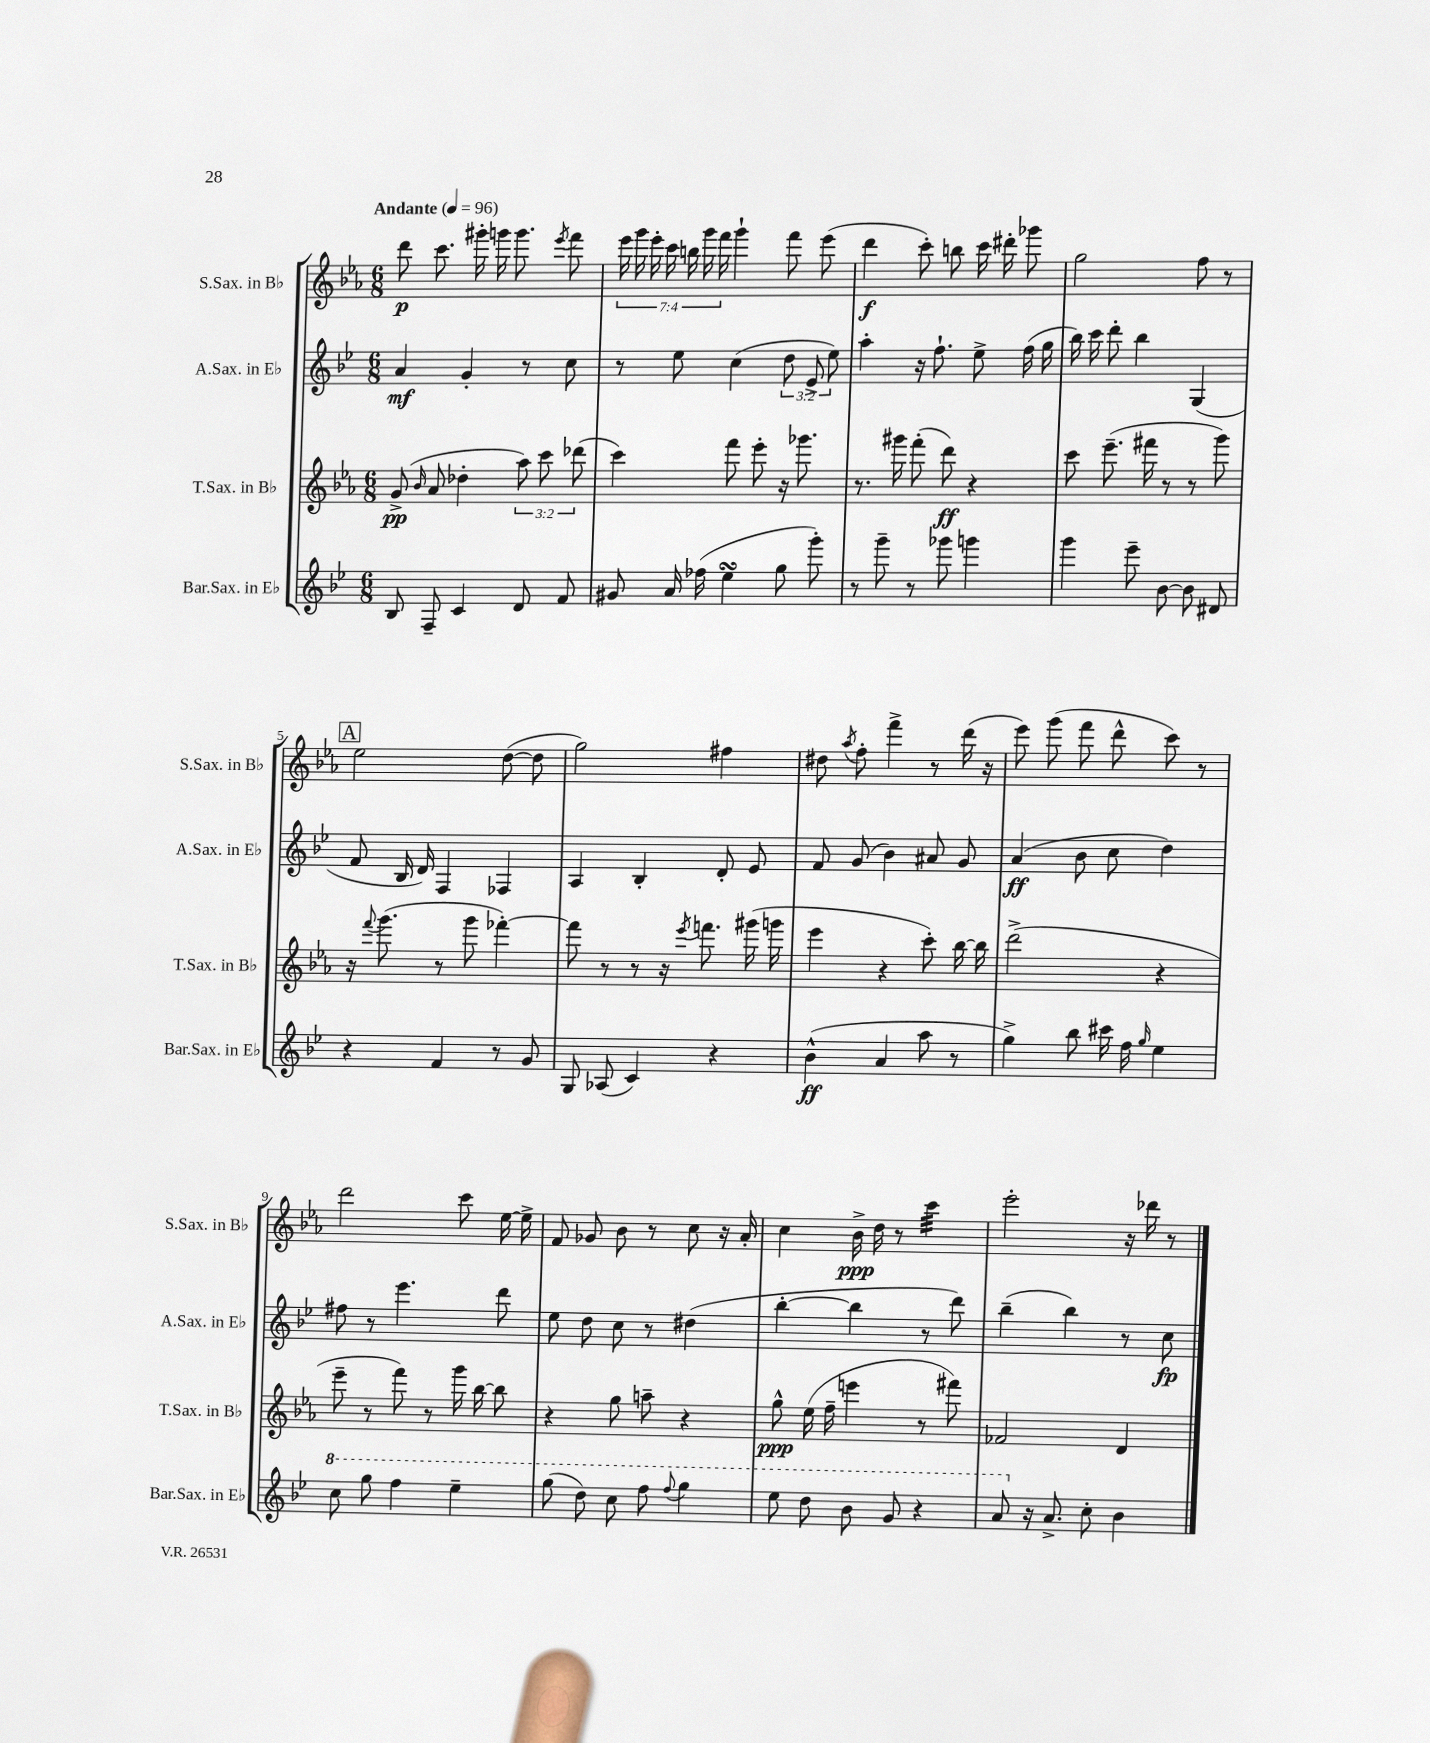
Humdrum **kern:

**kern	**kern	**kern	**kern
*staff4	*staff3	*staff2	*staff1
*clefG2	*clefG2	*clefG2	*clefG2
*k[b-e-]	*k[b-e-a-]	*k[b-e-]	*k[b-e-a-]
*M6/8	*M6/8	*M6/8	*M6/8
*MM96	*MM96	*MM96	*MM96
8B-/	(8g^/	4a/	8ddd\
.	16qqb-/	.	.
8F~/	8a-/	.	8.ccc\
4c/	4dd-'\	4g'/	.
.	.	.	16ggg#'\
.	.	.	16ggg\
.	.	.	8.ggg\
8d/	12aa-\)	8r	.
.	12ccc\	.	.
.	.	.	8qeee-/
8f/	.	8cc\	8fff\
.	(12ddd-\	.	.
=	=	=	=
8g#/	4ccc\)	8r	28eee-\
.	.	.	28ggg\
.	.	.	28eee-'\
.	.	.	28ccc\
16a/	.	8ee-\	.
.	.	.	28bb\
.	.	.	28ggg\
(16ff-\	.	.	.
.	.	.	28fff\
4ee-\	8fff\	(4cc\	4ggg`\
.	8eee-'\	.	.
8gg\	16r	12dd\	8fff\
.	8.ggg-\	.	.
.	.	12e-^/	.
8ggg'\)	.	.	(8eee-\
.	.	12ee-\)	.
=	=	=	=
8r	8.r	4aa'\	4ddd\
8ggg~\	.	.	.
.	16ggg#\	.	.
8r	(8fff'\	16r	8ccc'\)
.	.	8.ff`\	.
8ggg-\	8ddd\)	.	8bb\
4ggg\	4r	8ee-^\	16ccc\
.	.	.	16ddd#'\
.	.	(16ff\	8ggg-\
.	.	16gg\	.
=	=	=	=
4ggg\	8ccc\	16bb-\)	2gg\
.	.	16ccc\	.
.	(8.eee-~\	8ddd'\	.
8eee-~\	.	4bb-\	.
.	16fff#\	.	.
[8b-\	8r	.	.
8b-\]	8r	(4G/	8ff\
8d#/	8ggg\)	.	8r
=	=	=	=
4r	16r	8f/	2ee-\
.	8qqfff/	.	.
.	(8.ggg\	.	.
.	.	16B-/	.
.	.	16d/)	.
4f/	8r	4F/	.
.	8ggg\	.	.
8r	[4fff-'\)	4F-/	([8dd\
8g/	.	.	8dd\]
=	=	=	=
8G/	8fff-\]	4A/	2gg\)
(8A-/	8r	.	.
4c/)	8r	4B-'/	.
.	16r	.	.
.	8qeee-/	.	.
.	8.fff\	.	.
4r	.	8d'/	4ff#\
.	(16ggg#\	8e-/	.
.	16ggg\	.	.
=	=	=	=
(4b-^^\	4eee-\	8f/	8dd#\
.	.	.	8qaa-/
.	.	(8g/	8ff'\
4a/	4r	4b-\)	4fff^\
8aa\	8ccc'\)	8a#/	8r
8r	[16bb-\	8g/	(16ddd\
.	16bb-\]	.	16r
=	=	=	=
4gg^\)	(2ddd^\	(4a/	8eee-\)
.	.	.	(8ggg\
8bb-\	.	8b-\	8fff\
16ccc#\	.	8cc\	8ddd^^\
16ff\	.	.	.
16qqgg/	.	.	.
4ee-\	4r	4dd\)	8ccc\)
.	.	.	8r
=	=	=	=
8ccc\	8eee-~\	8ff#\	2ddd\
8ggg\	8r	8r	.
4fff\	8fff\)	4.eee-\	.
.	8r	.	.
4eee-~\	16ggg\	.	8ccc\
.	[16bb-\	.	.
.	8bb-\]	8ddd\	[16ee-\
.	.	.	16ee-^\]
=	=	=	=
(8ggg\	4r	8ee-\	8f/
8ddd\)	.	8dd\	8g-/
8ccc\	8gg\	8cc\	8b-\
8fff\	8aa~\	8r	8r
8qqfff/	.	.	.
4ggg\	4r	(4dd#\	8cc\
.	.	.	16r
.	.	.	16a-'/
=	=	=	=
8eee-\	8gg^^\	[4bb-'\	4cc\
8ddd\	(16ee-\	.	.
.	16ff~\	.	.
8bb-\	4eee\	4bb-\]	16b-^\
.	.	.	16dd\
8gg/	.	.	8r
4r	8r	8r	4ccc\
.	8fff#\)	8ddd\)	.
=	=	=	=
8aa/	2f-/	(4bb-~\	2eee-'\
16r	.	.	.
8.a^/	.	.	.
.	.	4bb-\)	.
8cc'\	.	.	.
4b-\	4d/	8r	16r
.	.	.	16ddd-\
.	.	8cc\	8r
==	==	==	==
*-	*-	*-	*-
